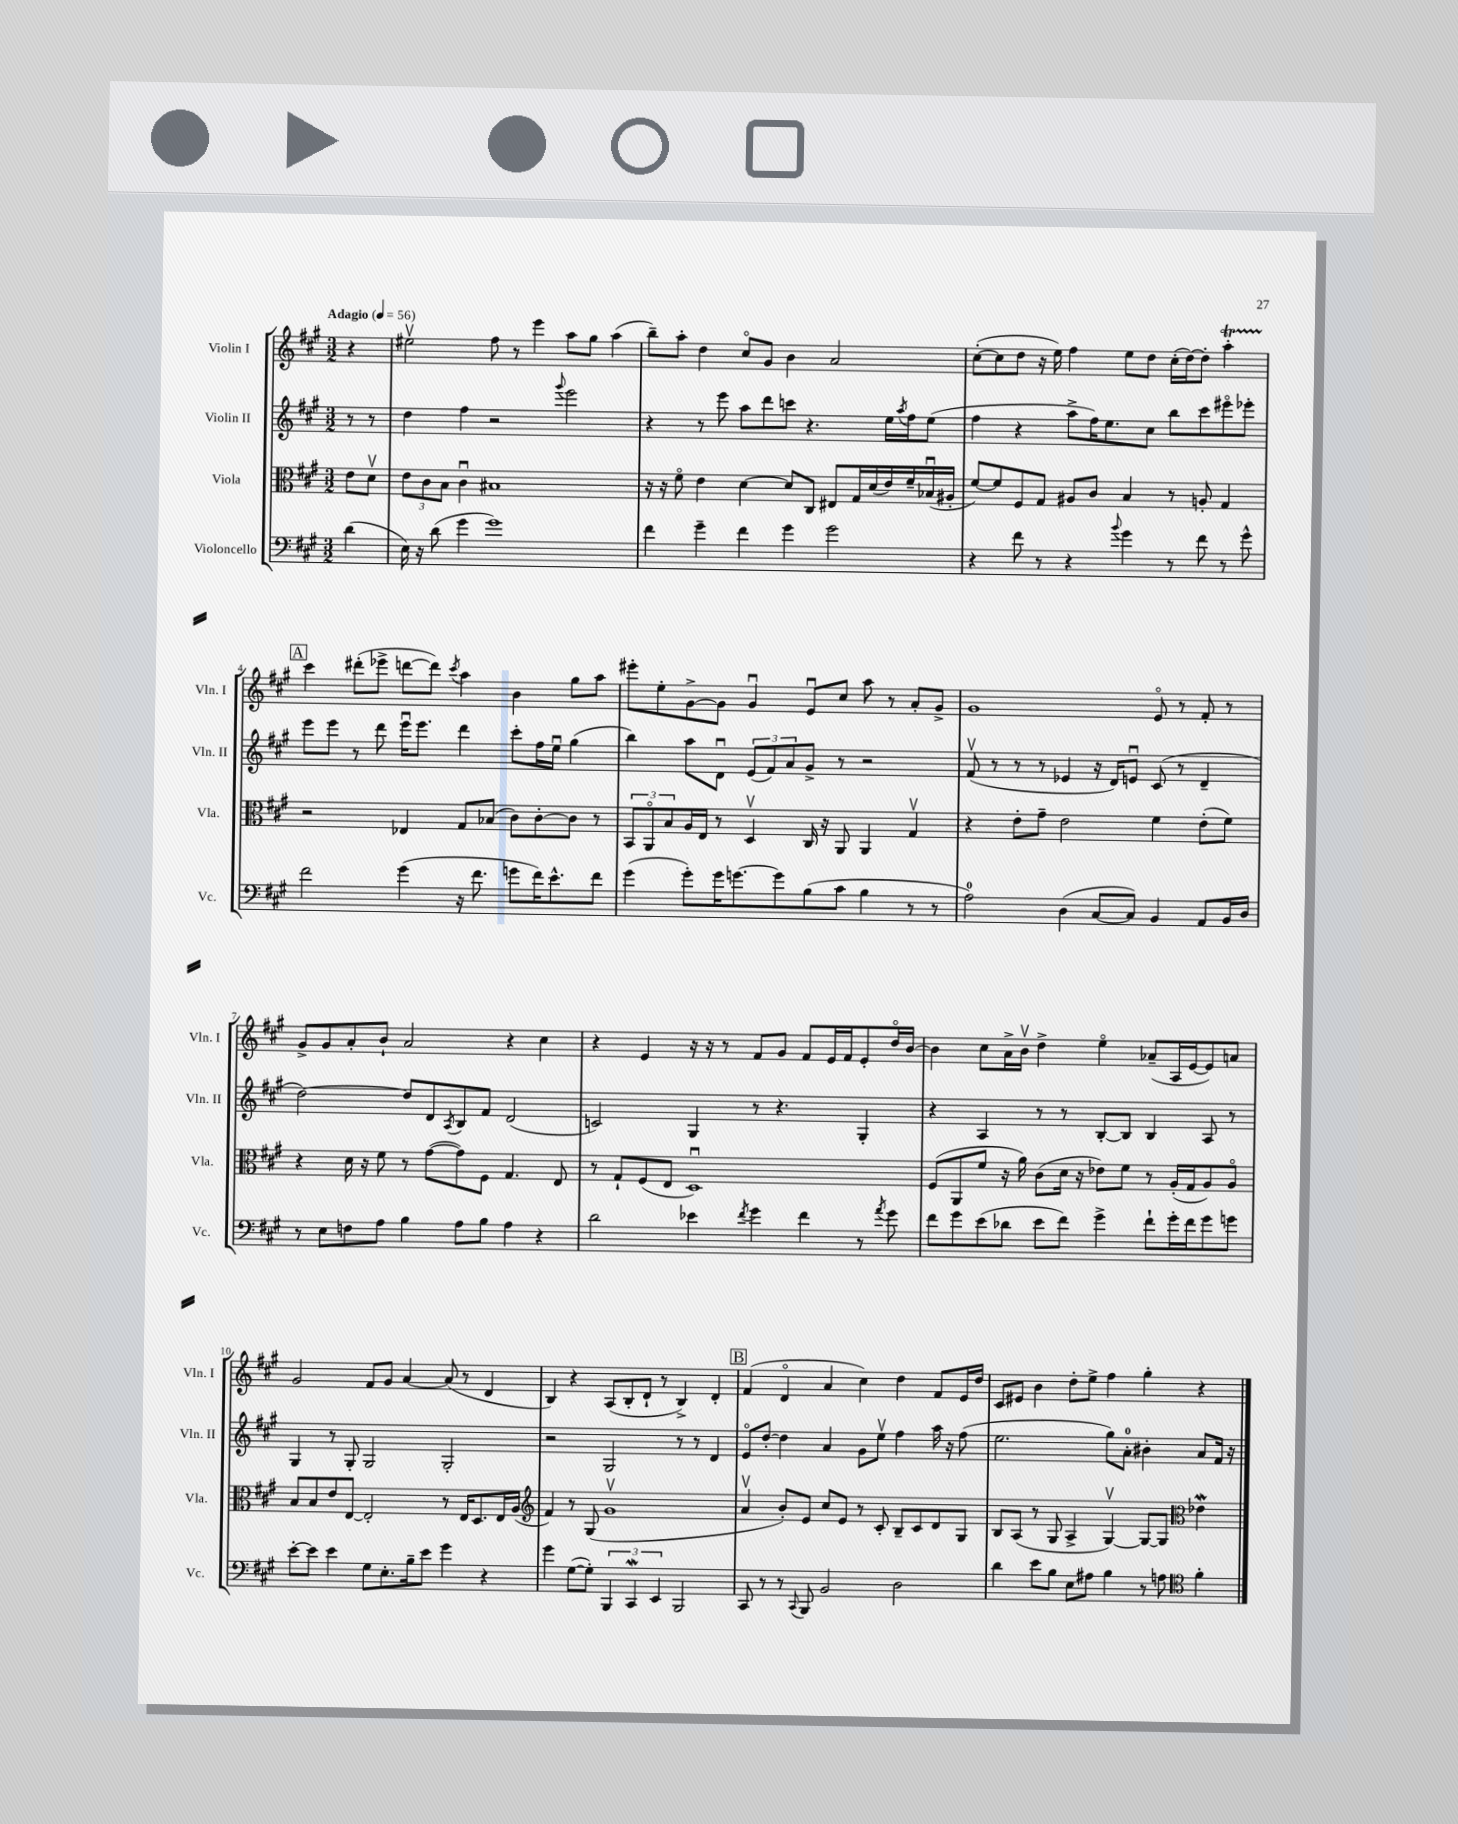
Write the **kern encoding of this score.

**kern	**kern	**kern	**kern
*staff4	*staff3	*staff2	*staff1
*clefF4	*clefC3	*clefG2	*clefG2
*k[f#c#g#]	*k[f#c#g#]	*k[f#c#g#]	*k[f#c#g#]
*M3/2	*M3/2	*M3/2	*M3/2
*MM56	*MM56	*MM56	*MM56
(4d	8e	8r	4r
.	8dv	8r	.
=	=	=	=
16E)	12e	4dd	2ee#v
16r	.	.	.
.	12c#	.	.
(8d	.	.	.
.	12B	.	.
4g#	4c#u	4ff#	.
1g#)	1B#	2r	8ff#
.	.	.	8r
.	.	.	4eee
.	.	8qqggg#	.
.	.	2eee	8aa
.	.	.	8gg#
.	.	.	(4aa
=	=	=	=
4f#	16r	4r	8bb~)
.	16r	.	.
.	8f#o	.	8aa'
4g#~	4e	8r	4dd
.	.	8eee	.
4f#	[4d	8aa	8cc#o
.	.	8ddd	8g#
4g#	8d]	8ccc	4b
.	8C#	4.r	.
2g#	8E#	.	2a
.	16G#	.	.
.	(16d	.	.
.	16e)	16ee	.
.	.	8qaa	.
.	16f#~	16ff#	.
.	(16B-u	(8ee	.
.	16A#'	.	.
=	=	=	=
4r	[8f#)	4ff#	([8cc#'
.	8f#]	.	8cc#]
8f#	8F#	4r	8dd
8r	8G#	.	16r
.	.	.	16ee)
4r	8A#	8aa^	4ff#
.	8c#	16ff#)	.
.	.	8.ee	.
8qqb	.	.	.
4g#	4B	.	8ee
.	.	8cc#	8dd
8r	8r	8bb	(16cc#'
.	.	.	[16dd)
8f#	8A'	8ccc#	8dd']
8r	4G#	8eee#o	4aa'
8g#^^	.	8eee-'	.
=	=	=	=
2f#	2r	8eee	4ccc#
.	.	8eee	.
.	.	8r	(8ddd#'
.	.	8ddd	8eee-^
(4g#	4E-	16eeeu	[8ddd
.	.	8.eee	.
.	.	.	8ddd])
.	.	.	8qccc#
16r	8G#	4ddd	4aa
8.f#	.	.	.
.	(8B-	.	.
8g	8c#)	8ccc#'	4b
16f#)	[8c#'	16ff#	.
8.e^^	.	16eeu	.
.	8c#]	(4gg#	8gg#
8f#	8r	.	8aa
=	=	=	=
(4g#	12BB	4bb)	8eee#'
.	12AAo	.	.
.	.	.	8ee'
.	12B	.	.
8g#')	16A	8aa	[8g#^
.	16E	.	.
16g#	8r	8du	8g#]
[8.g	.	.	.
.	4Dv	(12e	4g#u
.	.	12f#)	.
8g]	.	.	.
.	.	12a	.
(8B	16C#	8g#^	8eu
.	16r	.	.
8c#	8AA	8r	8cc#
4B	4AA	2r	8aa
.	.	.	8r
8r	4G#v	.	8a'
8r	.	.	8g#^
=	=	=	=
2A)	4r	(8f#v	1g#
.	.	8r	.
.	8e'	8r	.
.	8g#~	8r	.
(4D	2e	4e-	.
[8C#	.	16r	.
.	.	16d)	.
8C#])	.	8eu	.
4BB	4f#	(8c#	8eo
.	.	8r	8r
8AA	(8e'	4d~	8f#'
16BB	8f#)	.	8r
16D	.	.	.
=	=	=	=
8r	4r	[2dd)	8g#^
8E	.	.	8g#
8F	16d	.	8a'
.	16r	.	.
8A	8f#	.	8b`
4B	8r	8dd]	2a
.	([8g#	8d	.
.	.	8qA	.
8A	8g#])	8B	.
8B	8F#	8f#	.
4A	4.G#	(2d	4r
4r	.	.	4cc#
.	8E	.	.
=	=	=	=
2d	8r	2c)	4r
.	8G#`	.	.
.	(8F#	.	4e
.	8E	.	.
4e-	1Du)	4G#	16r
.	.	.	16r
.	.	.	8r
8qf#	.	.	.
4g#	.	8r	8f#
.	.	4.r	8g#
4f#	.	.	8f#
.	.	.	16e
.	.	.	16f#
8r	.	4G#'	8e'
8qa	.	.	.
8g#	.	.	16ddo
.	.	.	[16b
=	=	=	=
8f#	(8F#	4r	4b]
8g#	8AA	.	.
(8e	8f#	4A	8cc#
8d-	16r	.	16a^
.	16a)	.	16bv
8e	(8c#	8r	4dd^
8f#)	16d	8r	.
.	16r	.	.
4g#^	8e-)	[8B'	4eeo
.	8f#	8B]	.
8f#`	8r	4B	(8a-~
16g#'	(16A'	.	16A
16f#	16G#	.	[16e
8g#	8A)	8A	8e])
8g	8Ao	8r	8a
=	=	=	=
[8e'	8B	4G#	2g#
8e]	8B	.	.
4e	8e	8r	.
.	[8E	8G#'	.
8G#	2E']	2G#	8f#
8.E'	.	.	8g#
.	.	.	[4a
16B~	.	.	.
8e	.	.	.
4g#	8r	2G#'	(8a]
.	16E	.	8r
.	8.D	.	.
4r	.	.	4d
.	16E	.	.
.	(16A	.	.
=	=	=	=
*	*clefG2	*	*
4g#	4f#)	2r	4B)
([8G#	8r	.	4r
8G#'])	(8G#	.	.
6BBB	1g#v	2G#	(8A
.	.	.	8B'
6CC#	.	.	.
.	.	.	8d`
6EE	.	.	.
.	.	.	8r
2BBB	.	8r	4B^)
.	.	8r	.
.	.	4d	4d'
=	=	=	=
8CC#	4av	8eo	(4f#
8r	.	[8dd'	.
8r	8b')	4dd]	4do
8qqCC#	.	.	.
8BBB	8e	.	.
2BB	8cc#	4a	4a
.	8e	.	.
.	8r	8g#	4cc#)
.	8c#'	8eev	.
2D	8B~	4ff#	4dd
.	8c#	.	.
.	8d	16aa	8f#
.	.	16r	.
.	8G#	(8ff#	16e
.	.	.	16dd
=	=	=	=
4d	8B	2.ee	8c#
.	(8A	.	8e#
8e	8r	.	4b
8B	8G#	.	.
8E	4A^	.	8dd'
8A#	.	.	8ee^
4B	[4G#v)	8gg#)	4ff#
.	.	8a'	.
8r	8G#_	4b#'	4gg#'
8A	8G#]	.	.
*clefC4	*clefC3	*	*
4f#'	4e-	8a	4r
.	.	16f#	.
.	.	16r	.
==	==	==	==
*-	*-	*-	*-
